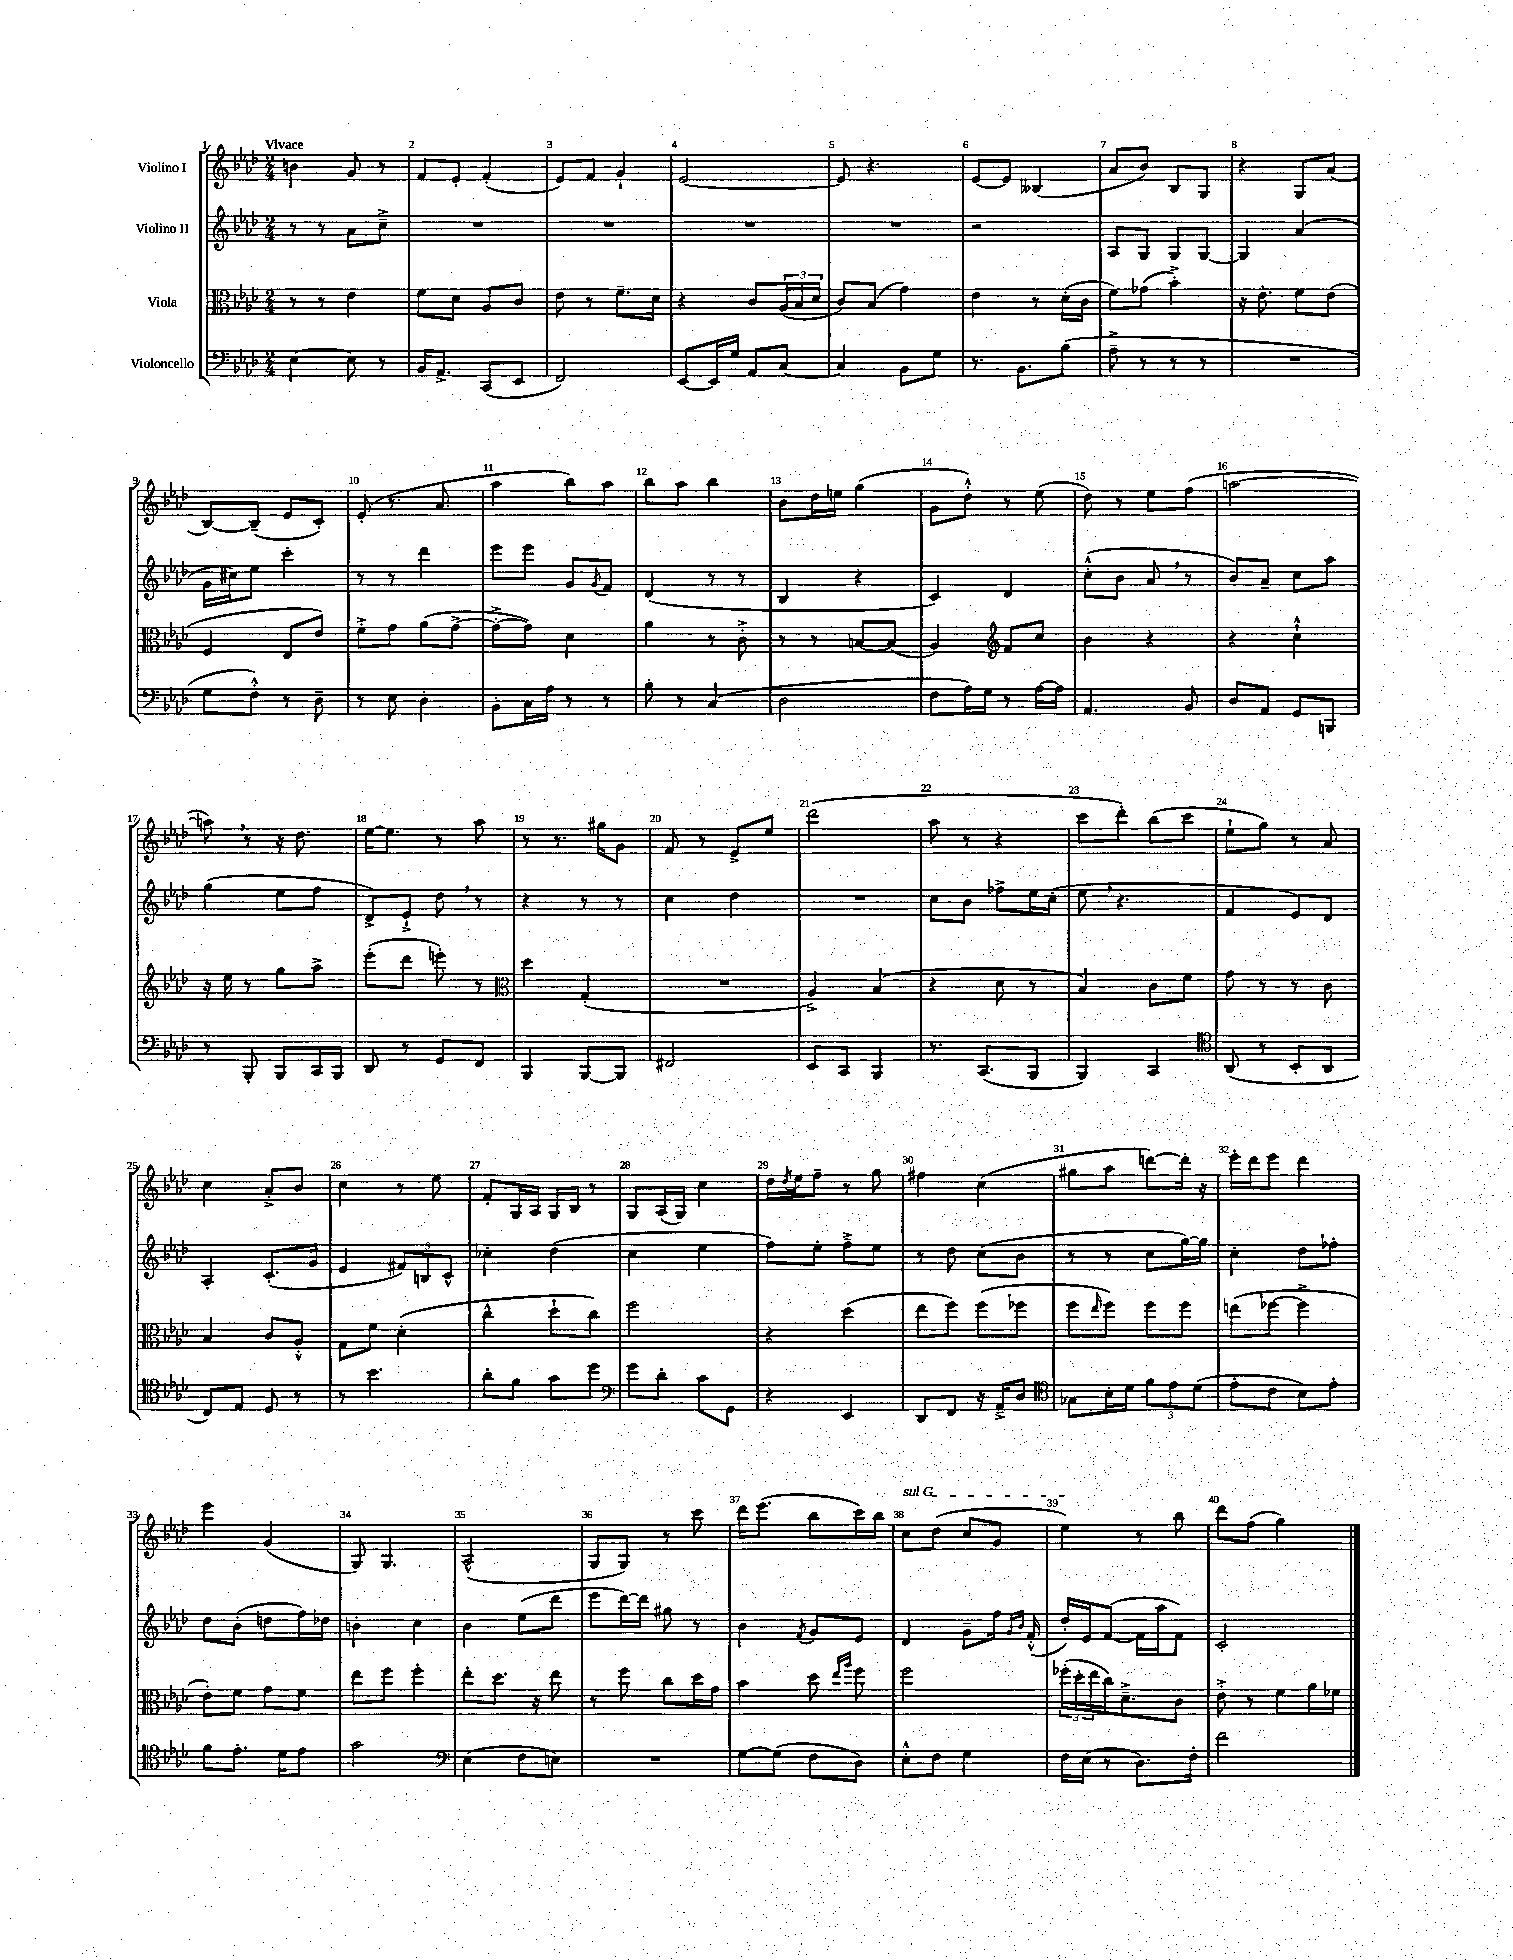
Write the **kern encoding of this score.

**kern	**kern	**kern	**kern
*staff4	*staff3	*staff2	*staff1
*clefF4	*clefC3	*clefG2	*clefG2
*k[b-e-a-d-]	*k[b-e-a-d-]	*k[b-e-a-d-]	*k[b-e-a-d-]
*M2/4	*M2/4	*M2/4	*M2/4
[4E-	8r	8r	4b
.	8r	8r	.
8E-]	4e-	8a-	8g
8r	.	8cc~^	8r
=	=	=	=
16BB-	8f	2r	8f
8.AA-^	.	.	.
.	8d-	.	8e-'
(8CC	8A-	.	(4f'
8EE-	8c	.	.
=	=	=	=
2FF)	8e-	2r	8e-)
.	8r	.	8f
.	8.f~	.	4g`
.	16d-	.	.
=	=	=	=
[8EE-	4r	2r	[2e-
16EE-]	.	.	.
16G	.	.	.
8AA-	8c	.	.
[8C	(24A-	.	.
.	24B-	.	.
.	24d-	.	.
=	=	=	=
4C]	8c)	2r	8e-]
.	(8B-	.	4.r
8BB-	4g)	.	.
8G	.	.	.
=	=	=	=
8.r	4e-	2r	[8e-
.	.	.	8e-]
8.BB-	.	.	.
.	8r	.	(4B--
(8B-	(16d-'	.	.
.	16c	.	.
=	=	=	=
8A-~^	8f)	8A-	8a-
8r	(8g-	8G	8b-)
8r	4b-'^)	8G	8B-
8r	.	[8G	8G
=	=	=	=
2r	16r	4G]	4r
.	8.e-'	.	.
.	8f	(4a-	8G
.	(8e-	.	(8a-
=	=	=	=
8G	4F	16g	[8B-)
.	.	16cc#)	.
8F'^^)	.	8ee-	(8B-~]
8r	8E-	4ccc'	8e-
8D-~	8e-)	.	8c')
=	=	=	=
8r	8f'^	8r	(8e-'
8E-	8g	8r	8.r
4D-'	(8a-	4ddd-	.
.	.	.	8.a-
.	[8g^	.	.
=	=	=	=
8BB-'	8g'^_	8eee-	4aa-
16C	8g])	8eee-	.
16A-	.	.	.
8r	4d-	8g	8bb-)
.	.	8qg	.
8r	.	8f	8aa-
=	=	=	=
8B-'	4a-	(4d-	8bb-
8r	.	.	8aa-
(4C	8r	8r	4bb-
.	8c'^	8r	.
=	=	=	=
2D-	8r	4B-	8b-
.	8r	.	16dd-
.	.	.	16ee
.	[8B	4r	(4gg
.	(8B]	.	.
=	=	=	=
8F	4A-)	4c)	8g
16A-)	.	.	8dd-'^^)
16G	.	.	.
*	*clefG2	*	*
8r	8f	4d-	8r
[16A-	8cc	.	(8ee-
16A-]	.	.	.
=	=	=	=
4.AA-	4b-	(8cc'^^	8dd-)
.	.	8b-	8r
.	4r	8a-	8ee-
8BB-	.	8r	(8ff
=	=	=	=
8D-	4r	8b-)	[2aa
8AA-	.	8a-~	.
8GG	4cc`^^	8cc	.
8BBB	.	8aa-	.
=	=	=	=
8r	16r	(4gg	8aa])
.	16ee-	.	.
8BBB-'	8r	.	8r
8BBB-	8gg	8ee-	16r
.	.	.	8.dd-
16CC	8aa-^	8ff	.
16BBB-	.	.	.
=	=	=	=
8DD-	(8eee-'	8d-^)	[16ee-
.	.	.	8.ee-]
8r	8ddd-	8e-`^	.
8GG	8eee')	8dd-	8r
8FF	8r	8r	8aa-
=	=	=	=
*	*clefC3	*	*
4BBB-	4dd-	4r	8r
.	.	.	8.r
[8BBB-	(4G'	8r	.
.	.	.	16gg#
8BBB-]	.	8r	8g
=	=	=	=
2FF#	2r	4cc	8f
.	.	.	8r
.	.	4dd-	8e-^
.	.	.	8ee-
=	=	=	=
8EE-	4A-^)	2r	(2ddd-
8CC	.	.	.
4BBB-	(4B-	.	.
=	=	=	=
8.r	4r	8cc	8aa-
.	.	8b-	8r
(8.CC	.	.	.
.	8d-	8ff-^	4r
8BBB-	8r	16ee-	.
.	.	(16cc'	.
=	=	=	=
4BBB-)	4B-)	8ee-	8ccc
.	.	4.r	8ddd-')
4CC	8c	.	(8bb-
.	8f	.	8ccc
=	=	=	=
*clefC4	*	*	*
(8AA-	8g	4f	8ee-`
8r	8r	.	8gg)
8BB-'	8r	8e-)	8r
8AA-	8c	8d-	8a-
=	=	=	=
8C)	4B-	4A-'	4cc
8E-	.	.	.
8D-	8c	(8.c'	8a-'^
8r	8A-'^^	.	8b-
.	.	16g	.
=	=	=	=
8r	8G	4e-	4cc
4.b-	8f	.	.
.	(4d-'	12f#)	8r
.	.	12B	.
.	.	.	8ee-
.	.	12c^^	.
=	=	=	=
8a-'	4cc^^	4cc-'	8f'
8f	.	.	16G
.	.	.	16A-
8g	8dd-`	(4dd-	16G
.	.	.	16B-
8dd-	8cc)	.	8r
=	=	=	=
*clefF4	*	*	*
8g	2ff	4cc	8G
8d-'	.	.	(16A-
.	.	.	16G)
8c	.	4ee-	4cc
8GG	.	.	.
=	=	=	=
4r	4r	8ff)	16dd-
.	.	.	8qdd-
.	.	.	16ee-
.	.	8ee-'	8ff~
4EE-	(4dd-	8ff~^	8r
.	.	8ee-	8gg
=	=	=	=
8DD-	8ee-	8r	4ff#
8FF	8ff)	8dd-	.
16r	(8ff	(8cc	(4cc
16AA-~^	.	.	.
8D-	8ff-	8b-	.
=	=	=	=
*clefC4	*	*	*
8G-	8ff	8r	8gg#
.	16qqee-	.	.
16B-'	8ff)	8r	8aa-
16d-	.	.	.
12f	8ff	8cc	[8ddd)
12e-	.	.	.
.	8ff	[16gg)	16ddd']
(12d-	.	.	.
.	.	16gg]	16r
=	=	=	=
8e-'	(8ee	4cc'	16eee-'
.	.	.	16ddd-
8c	[8ff-	.	8eee-
8B-)	4ff-^]	8dd-	4ddd-
8e-'	.	8ff-'	.
=	=	=	=
8f	8e-')	8dd-	4eee-
8.e-'	8f	(8b-'	.
.	8g	8dd	(4g
16d-	.	.	.
8e-	8f	16ff)	.
.	.	16dd-	.
=	=	=	=
2g	8ee-	4b'	8G)
.	8ff	.	4.G
.	4ff'	4cc	.
=	=	=	=
*clefF4	*	*	*
(4E-	8ee-'	4b-	(2A-^^
.	8.dd-	.	.
8F	.	(8ee-	.
.	16r	.	.
8E)	8ee-	8ddd-	.
=	=	=	=
2r	8r	8eee-	8G
.	8ff	[16ddd-)	8G)
.	.	16ddd-]	.
.	8cc	8gg#	8r
.	16dd-	8r	8ccc
.	16g	.	.
=	=	=	=
[8G	4b-	4b-	16ddd-
.	.	.	(8.eee-
(8G]	.	.	.
.	.	8qf	.
8F	8dd-	8g	8bb-
.	16qqee-	.	.
.	16qqaa-	.	.
8D-)	8ff	8e-	16ccc)
.	.	.	16bb-
=	=	=	=
8E-'^^	2ff	4d-	8cc
8F	.	.	(8dd-
4G	.	8g~	8cc
.	.	16ff	8g
.	.	16qqg	.
.	.	16qqb-	.
.	.	(16f'^^	.
=	=	=	=
16F	(24ff-'	16dd-')	4ee-)
.	24dd-'	.	.
(16E-	.	16e-	.
.	24ee-	.	.
8r	16cc)	([8f	.
.	8.d-~^	.	.
8.D-)	.	16f]	8r
.	.	16aa-	.
.	8c	8f)	8bb-
16F'	.	.	.
=	=	=	=
2f	8e-'^	2c'	8ddd-
.	8r	.	(8ff
.	8f	.	4gg)
.	16a-	.	.
.	16f-	.	.
==	==	==	==
*-	*-	*-	*-
